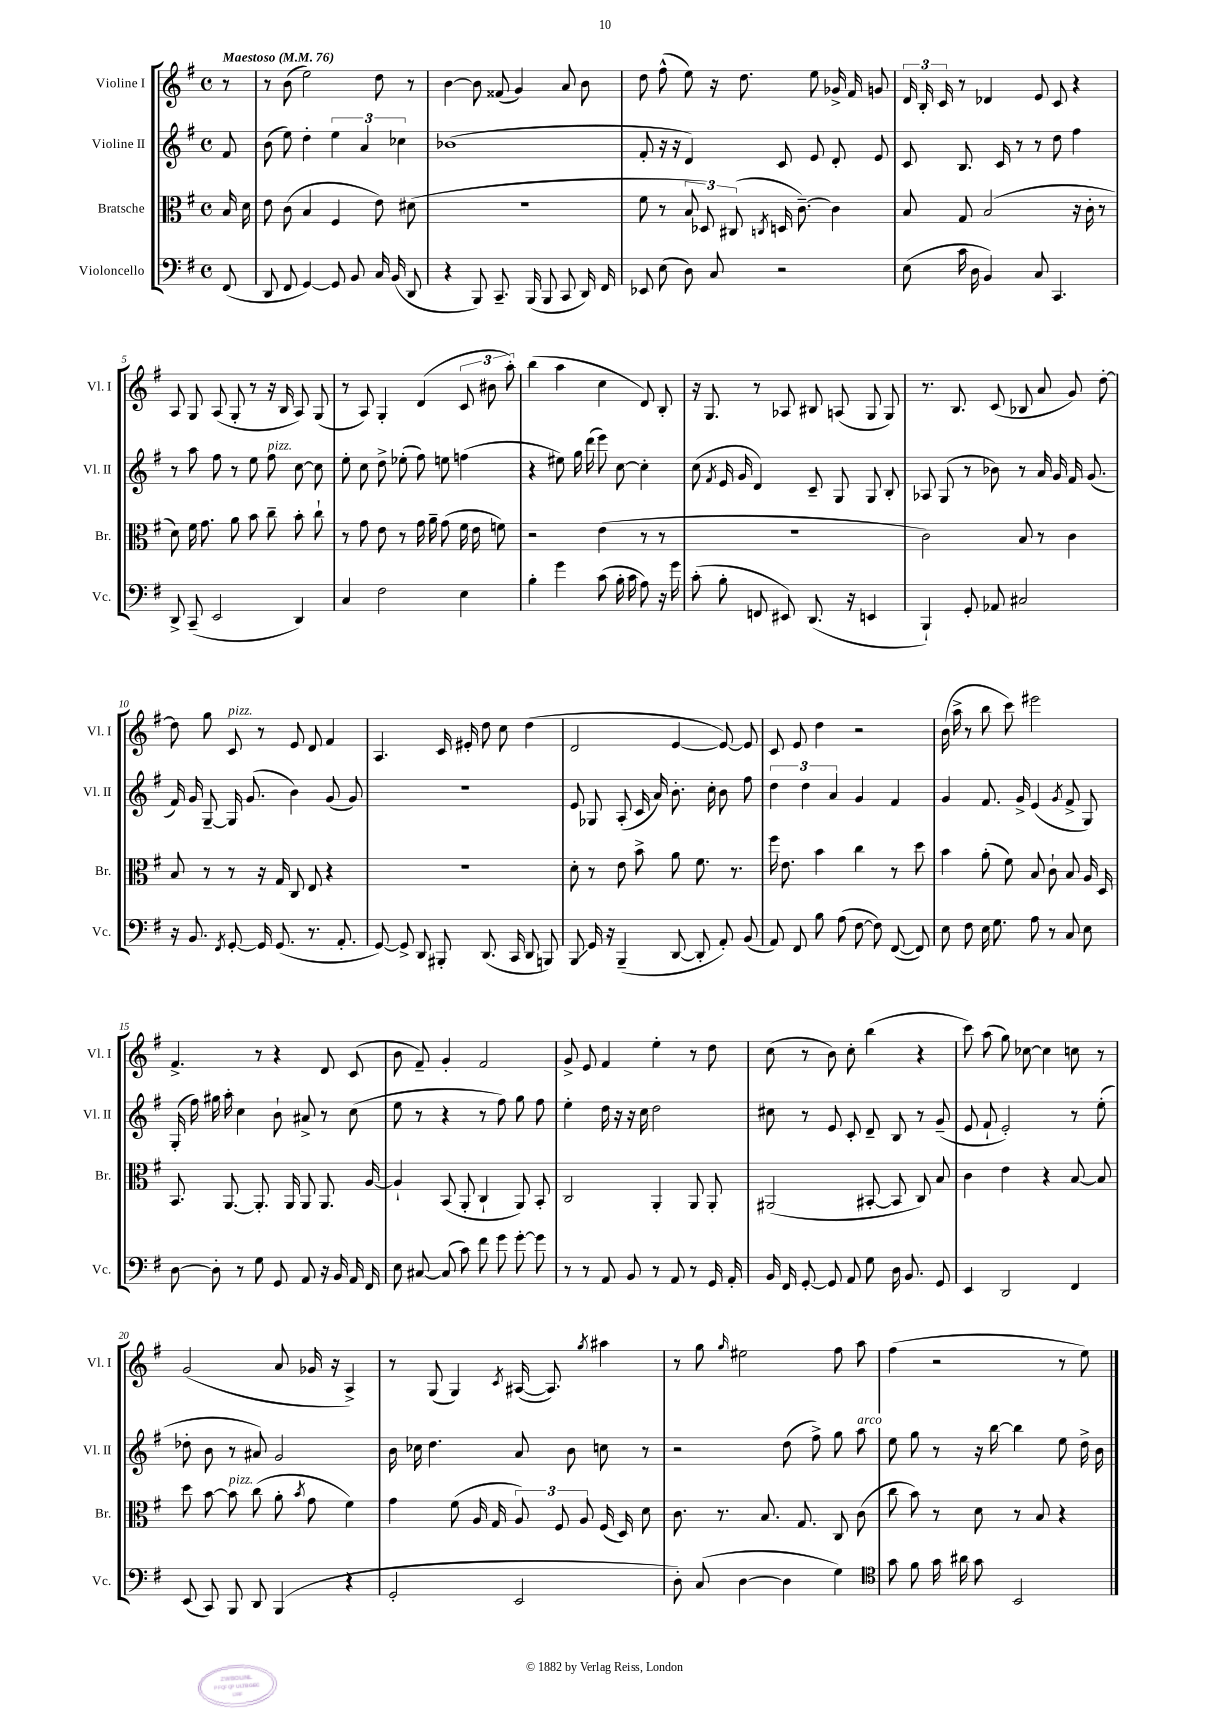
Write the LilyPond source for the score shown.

<<
\new StaffGroup <<
\new Staff = "s0" \with { instrumentName = "Violine I" shortInstrumentName = "Vl. I" } {
    \clef treble \key g \major \defaultTimeSignature \time 4/4 \partial 8 \tempo "Maestoso" 4 = 76
    \autoBeamOff r8 |
    r8 b'8( e''2) d''8 r8 |
    b'4~ b'8 fisis'8( g'4) a'8 b'8 |
    d''8 fis''8-^( e''8) r16 d''8. e''8 ges'16-> fis'16 g'8 |
    \tuplet 3/2 { d'16 b16-. c'16 } r8 des'4 e'8 c'8 r4 |
    a8 g8 a8( g8-. r8 r16 b16 a8) g8( |
    r8 a8) g4-. d'4( \tuplet 3/2 { c'8 bis'8 a''8-.) } |
    b''4( a''4 c''4 d'8) b8-. |
    r16 g8. r8 aes8 bis8 a8( g8 g8) |
    r8. b8. c'8( bes8 a'8 g'8) d''8~-. |
    d''8 g''8 c'8^\markup { \italic "pizz." } r8 e'8 d'8 fis'4 |
    a4. c'16 eis'16-. d''8 c''8 d''4( |
    d'2 e'4~ e'8~) e'8 |
    c'8 e'8 d''4 r2 |
    b'16( a''16-> r8 b''8 c'''8) eis'''2 |
    fis'4.-> r8 r4 d'8 c'8( |
    b'8 fis'8--) g'4-. fis'2 |
    g'8-> e'8 fis'4 e''4-. r8 d''8 |
    c''8( r8 b'8) c''8-. b''4( r4 |
    c'''8) a''8( g''8) ces''8~ ces''4 c''8 r8 |
    g'2( a'8 ges'16 r16 a4->) |
    r8 g8( g4) \acciaccatura { c'8 } ais16~( ais8.) \acciaccatura { g''8 } ais''4 |
    r8 g''8 \grace { g''16 } eis''2 fis''8 a''8 |
    fis''4( r2 r8 e''8) \bar "|." |
}
\new Staff = "s1" \with { instrumentName = "Violine II" shortInstrumentName = "Vl. II" } {
    \clef treble \key g \major \defaultTimeSignature \time 4/4 \partial 8
    \autoBeamOff fis'8 |
    b'8( e''8) d''4-. \tuplet 3/2 { e''4 a'4 ces''4 } |
    bes'1( |
    fis'8-. r16 r16 d'4) c'8 e'8 d'8-. e'8 |
    c'8 b8. c'16 r8 r8 d''8 fis''4 |
    r8 a''8 fis''8 r8 e''8 fis''8^\markup { \italic "pizz." } c''8~ c''8 |
    e''8-. c''8 d''8-> ees''8-.( fis''8) e''8 f''4( |
    r4 eis''8) g''16 d'''16( e'''8) c''8~ c''4-. |
    c''8( \acciaccatura { fis'8 } e'16 g'16 d'4) c'8-- g8 g8 b8-. |
    aes8 g8( r8 bes'8) r8 a'16 g'16 fis'16 g'8.( |
    fis'16) g'16 g8~-- g16 g'8.( b'4) g'8( g'8) |
    R1 |
    e'8 ges8 a8-.( c'16 a'16) b'8.-. c''16-. b'8 fis''8 |
    \tuplet 3/2 { d''4 d''4 a'4 } g'4 fis'4 |
    g'4 fis'8. g'16-> e'4( \acciaccatura { g'8 } fis'8-> g8) |
    g16-.( fis''16) gis''16 a''16-. c''4 b'8-! ais'8-> r8 c''8( |
    e''8 r8 r4 r8 fis''8) g''8 fis''8 |
    e''4-. d''16 r16 r16 c''16 d''2 |
    cis''8 r8 e'8 c'8-. d'8-- b8 r8 g'8--( |
    e'8 fis'8-! e'2-.) r8 e''8-.( |
    des''8-. b'8 r8 ais'8) g'2 |
    b'16 ces''16 d''4. a'8 b'8 c''8 r8 |
    r2 d''8( fis''8->) g''8 a''8^\markup { \italic "arco" } |
    e''8 g''8 r8 r16 b''16~ b''4 e''8 d''16-> b'16 \bar "|." |
}
\new Staff = "s2" \with { instrumentName = "Bratsche" shortInstrumentName = "Br." } {
    \clef alto \key g \major \defaultTimeSignature \time 4/4 \partial 8
    \autoBeamOff b16 d'16 |
    e'8 c'8( b4 fis4 e'8) dis'8( |
    R1 |
    fis'8 r8 \tuplet 3/2 { b8 des8) cis8( } \acciaccatura { c8 } d16 c'8.~--) c'4 |
    b8 g8 b2( r16 c'16-. r8 |
    d'8) fis'16 g'8. a'8 b'8 c''8-- b'8-. c''8-! |
    r8 g'8 e'8 r8 g'16 a'16-- g'8( fis'16 e'16 f'8) |
    r2 e'4( r8 r8 |
    R1 |
    c'2) b8 r8 c'4 |
    b8 r8 r8 r16 g16 c8 e8 r4 |
    r1 |
    d'8-. r8 e'8 b'8-> a'8 fis'8. r8. |
    fis''16 e'8. b'4 c''4 r8 d''8 |
    b'4 a'8-.( fis'8) b8 c'8-! b8 a16 d16 |
    b,8. a,8.~ a,8.-. a,16 a,8 a,8. a16~ |
    a4-! b,8( a,8-. c4-! a,8) b,8-. |
    c2 a,4-. a,8 a,8-. |
    ais,2( bis,8~-. bis,8 c8) b8 |
    c'4 e'4 r4 b8~ b8 |
    d''8 b'8~ b'8^\markup { \italic "pizz." } c''8( a'8-. \acciaccatura { b'8 } g'8 fis'4) |
    g'4 fis'8( a16 g16 \tuplet 3/2 { a8) fis8 a8 } fis16( d16) d'8 |
    c'8. r8. b8. g8. c8 c'8( |
    c''8 b'8) r8 d'8 r8 b8 r4 \bar "|." |
}
\new Staff = "s3" \with { instrumentName = "Violoncello" shortInstrumentName = "Vc." } {
    \clef bass \key g \major \defaultTimeSignature \time 4/4 \partial 8
    \autoBeamOff fis,8( |
    d,8 fis,8 g,4~) g,8 b,8 c16 b,16( d,8 |
    r4 b,,8) c,8.-- b,,16( b,,8 c,8 d,16) fis,16 |
    ees,8 e8( d8) c8 r2 |
    e8( c'16 d16 b,4) c8 c,4. |
    d,8-> c,8--( e,2 d,4) |
    c4 fis2 e4 |
    b4-. g'4 c'8( b16-. c'16 a8) r16 g'16 |
    c'8-.( b8-. f,8 eis,8) d,8.( r16 e,4 |
    b,,4-!) g,8-. aes,8 cis2 |
    r16 b,8. \acciaccatura { fis,8 } g,8~-. g,16 g,8.( r8. a,8.-. |
    g,8~) g,8-> d,8 bis,,8-. d,8.( c,16 d,8 b,,8) |
    b,,8\glissando g,16 r16 b,,4--( d,8~ d,8-. a,8-.) b,8( |
    a,8) fis,8 b8 a8( fis8~ fis8) fis,8~( fis,8) |
    e8 fis8 e16 g8. a8 r8 c8 e8 |
    d8~ d8-. r8 g8 g,8 a,8 r16 b,16 a,16 fis,16 |
    e8 cis8~ cis8( c'8) fis'8 g'8 g'8~-. g'8 |
    r8 r8 a,8 b,8 r8 a,8 r8 g,16 a,16-. |
    b,16 fis,16 g,8~-. g,8 a,8 g8 d16 b,8. g,8 |
    e,4 d,2 fis,4 |
    e,8( c,8) b,,8 d,8 b,,4( r4 |
    g,2-. e,2 |
    d8-.) c8( d4~ d4 g4) |
    \clef tenor g'8 fis'8 g'16 ais'16 g'8 b,2 \bar "|." |
}
>>
>>
